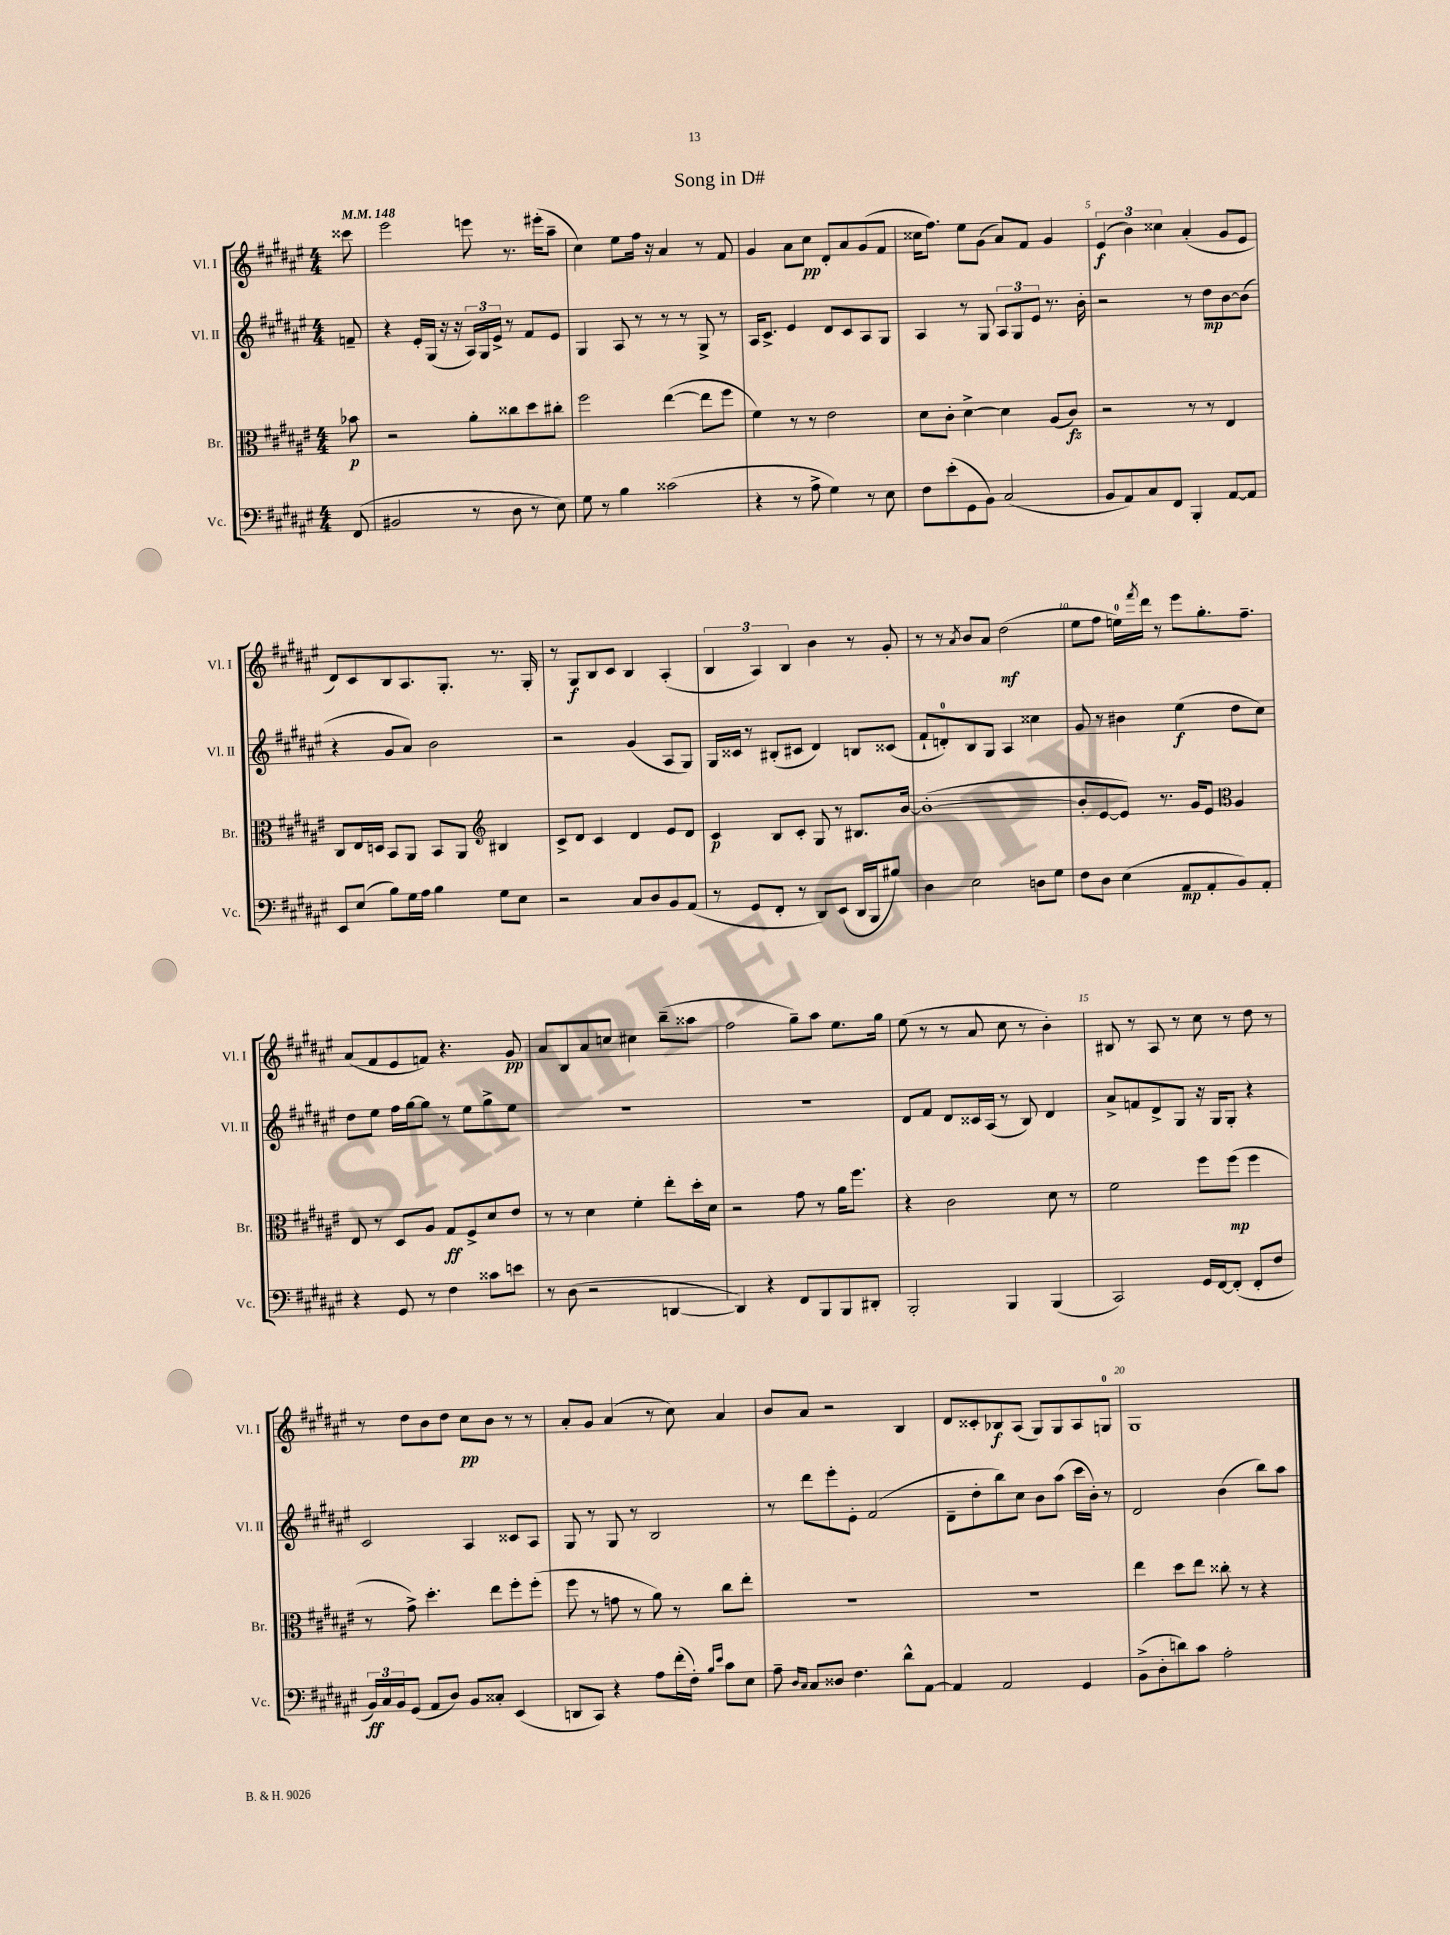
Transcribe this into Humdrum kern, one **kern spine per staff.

**kern	**dynam	**kern	**dynam	**kern	**dynam	**kern	**dynam
*part4	*part4	*part3	*part3	*part2	*part2	*part1	*part1
*staff4	*staff4	*staff3	*staff3	*staff2	*staff2	*staff1	*staff1
*I"Vc.	*	*I"Br.	*	*I"Vl. II	*	*I"Vl. I	*
*I'Vc.	*	*I'Br.	*	*I'Vl. II	*	*I'Vl. I	*
*clefF4	*	*clefC3	*	*clefG2	*	*clefG2	*
*k[f#c#g#d#a#e#]	*	*k[f#c#g#d#a#e#]	*	*k[f#c#g#d#a#e#]	*	*k[f#c#g#d#a#e#]	*
*M4/4	*	*M4/4	*	*M4/4	*	*M4/4	*
*MM148	*	*MM148	*	*MM148	*	*MM148	*
=	=	=	=	=	=	=	=
(8FF#/	.	8b-X\	p	8fn~/	.	8ccc##X\	.
=1	=1	=1	=1	=1	=1	=1	=1
2BB#X/	.	2r	.	4r	.	2eee#\	.
.	.	.	.	16e#'/LL	.	.	.
.	.	.	.	(16G#/JJ	.	.	.
.	.	.	.	16r	.	.	.
.	.	.	.	16r	.	.	.
8r	.	8a#'\L	.	24A#/LL)	.	8eeen\	.
.	.	.	.	24G#/	.	.	.
.	.	.	.	24e#^/JJ	.	.	.
8D#\	.	8cc##X\	.	8r	.	8.r	.
8r	.	8dd#\	.	8f#/L	.	.	.
.	.	.	.	.	.	(16eee#X'\KL	.
8E#\)	.	8cc#X'\J	.	8e#/J	.	8aa#~\J	.
=2	=2	=2	=2	=2	=2	=2	=2
8G#\	.	2ff#\	.	4G#/	.	4cc#\)	.
8r	.	.	.	.	.	.	.
4B\	.	.	.	8A#/	.	8ee#\L	.
.	.	.	.	8r	.	16ff#\Jk	.
.	.	.	.	.	.	16r	.
(2c##X\	.	([4ee#\	.	8r	.	4a#/	.
.	.	.	.	8r	.	.	.
.	.	8ee#\L]	.	8G#^/	.	8r	.
.	.	8ff#\J	.	8r	.	8f#/	.
=3	=3	=3	=3	=3	=3	=3	=3
4r	.	4f#\)	.	16A#/KL	.	4g#/	.
.	.	.	.	8.c#^/J	.	.	.
8r	.	8r	.	4e#/	.	8a#\L	.
8A#^\	.	8r	.	.	.	8cc#\J	pp
4G#\)	.	2e#\	.	8d#/L	.	8d#'/L	.
.	.	.	.	8c#/	.	8a#/	.
8r	.	.	.	8A#/	.	(8g#/	.
8E#\	.	.	.	8G#/J	.	8f#/J	.
=4	=4	=4	=4	=4	=4	=4	=4
8F#\L	.	8d#\L	.	4A#/	.	16cc##X\KL	.
.	.	.	.	.	.	8.ff#\J)	.
(8e#'\	.	8c#'\J	.	.	.	.	.
8GG#\	.	[4d#^\	.	8r	.	8ee#\L	.
8BB\J)	.	.	.	8G#/	.	(8g#\J	.
(2C#/	.	4d#\]	.	12A#/L	.	8a#/L)	.
.	.	.	.	12G#/	.	.	.
.	.	.	.	.	.	8f#/J	.
.	.	.	.	12e#/J	.	.	.
.	.	(8A#/L	.	8.r	.	4g#/	.
.	.	8c#/J)	fz	.	.	.	.
.	.	.	.	16b'\	.	.	.
=5	=5	=5	=5	=5	=5	=5	=5
8BB/L	.	2r	.	2r	.	(6e#/	f
8AA#/)	.	.	.	.	.	.	.
.	.	.	.	.	.	6b\)	.
8C#/	.	.	.	.	.	.	.
.	.	.	.	.	.	6cc##X\	.
8FF#/J	.	.	.	.	.	.	.
4BBB'/	.	8r	.	8r	.	(4a#'/	.
.	.	8r	.	8dd#\L	mp	.	.
[8AA#/L	.	4E#/	.	[8b\	.	8g#/L	.
8AA#/J]	.	.	.	(8b\J]	.	8e#/J	.
!!LO:LB:g=z
=6	=6	=6	=6	=6	=6	=6	=6
8EE#/L	.	8C#/L	.	4r	.	8d#/L)	.
(8E#/J	.	16E#/L	.	.	.	8c#/	.
.	.	16Dn/JJ	.	.	.	.	.
8B\L)	.	8BB/L	.	8g#/L	.	8B/	.
16G#\L	.	8AA#/J	.	8a#/J)	.	8.A#/	.
16A#\JJ	.	.	.	.	.	.	.
4B\	.	8BB/L	.	2b\	.	.	.
.	.	.	.	.	.	8.G#'/J	.
.	.	8AA#/J	.	.	.	.	.
*	*	*clefG2	*	*	*	*	*
8G#\L	.	4B#X/	.	.	.	8.r	.
8E#\J	.	.	.	.	.	.	.
.	.	.	.	.	.	16G#'/	.
=7	=7	=7	=7	=7	=7	=7	=7
2r	.	8c#^/L	.	2r	.	8r	.
.	.	8d#/J	.	.	.	8G#/L	f
.	.	4c#/	.	.	.	8B/	.
.	.	.	.	.	.	8c#/J	.
8C#/L	.	4d#/	.	(4g#/	.	4B/	.
8D#/	.	.	.	.	.	.	.
8BB/	.	8e#/L	.	8A#/L	.	(4A#'/	.
(8AA#/J	.	8d#/J	.	8G#/J)	.	.	.
=8	=8	=8	=8	=8	=8	=8	=8
8r	.	4c#/	p	16G#/LL	.	6B/	.
.	.	.	.	16c##X/JJ	.	.	.
8GG#/L	.	.	.	8r	.	.	.
.	.	.	.	.	.	6A#/)	.
8FF#'/J	.	8B/L	.	(8B#X'/L	.	.	.
.	.	.	.	.	.	6B/	.
8r	.	8c#'/J	.	8c#X/J	.	.	.
8DD#/L)	.	8G#/	.	4d#/)	.	4b\	.
(8EE#/J	.	8r	.	.	.	.	.
16DD#/LL	.	8.B#X/L	.	8Bn/L	.	8r	.
16BBB/J	.	.	.	.	.	.	.
8B#X/J)	.	.	.	(8c##X/J	.	8g#'/	.
.	.	[16b/Jk	.	.	.	.	.
=9	=9	=9	=9	=9	=9	=9	=9
4D#\	.	(1b'_	.	8f#`/L	.	8r	.
.	.	.	.	8dn'/)	.	8r	.
.	.	.	.	.	.	8qa#/	.
2E#\	.	.	.	8B/	.	8b/L	.
.	.	.	.	8G#/J	.	8a#/J	.
.	.	.	.	4A#/	.	(2dd#\	mf
8Dn\L	.	.	.	4cc##X\	.	.	.
8G#\J	.	.	.	.	.	.	.
=10	=10	=10	=10	=10	=10	=10	=10
8F#\L	.	8b'/L]	.	8g#/	.	8ee#\L	.
8D#\J	.	[8e#/	.	8r	.	8ff#\J	.
(4E#\	.	8e#/J])	.	4b#X\	.	16een\LL)	.
.	.	.	.	.	.	8qfff#/	.
.	.	.	.	.	.	16ddd#\JJ	.
.	.	8.r	.	.	.	8r	.
8AA#/L	mp	.	.	(4ee#\	f	8eee#\L	.
.	.	16g#/KL	.	.	.	.	.
8AA#'/	.	8e#/J	.	.	.	8.gg#'\	.
*	*	*clefC3	*	*	*	*	*
8BB/)	.	4A#/	.	8dd#\L	.	.	.
.	.	.	.	.	.	8.ff#~\J	.
8AA#'/J	.	.	.	8cc#\J)	.	.	.
!!LO:LB:g=z
=11	=11	=11	=11	=11	=11	=11	=11
4r	.	8E#/	.	8dd#\L	.	(8a#/L	.
.	.	8r	.	8ee#\J	.	8f#/	.
8GG#/	.	8D#/L	.	16ff#\LL	.	8e#/	.
.	.	.	.	[16gg#\J	.	.	.
8r	.	8A#/J	.	8gg#\J]	.	8fn/J)	.
4F#\	.	8G#/L	ff	8r	.	4.r	.
.	.	8F#^/	.	8ee#\L	.	.	.
8c##X\L	.	8d#/	.	8gg#^\	.	.	.
8en\J	.	8e#/J	.	8ee#\J	.	8g#/	pp
=12	=12	=12	=12	=12	=12	=12	=12
8r	.	8r	.	1r	.	8a#/L	.
(8D#\	.	8r	.	.	.	8B/	.
2r	.	4d#\	.	.	.	8a#/	.
.	.	.	.	.	.	8ccn/J	.
.	.	4f#'\	.	.	.	4cc#X\	.
[4DDn/	.	8ee#'\L	.	.	.	(8bb~\L	.
.	.	16dd#'\L	.	.	.	8aa##X\J	.
.	.	16d#\JJ	.	.	.	.	.
=13	=13	=13	=13	=13	=13	=13	=13
4DD/])	.	2r	.	1r	.	2ff#\	.
4r	.	.	.	.	.	.	.
8FF#/L	.	8g#\	.	.	.	8gg#~\L)	.
8BBB/	.	8r	.	.	.	8aa#\J	.
8BBB/	.	16a#\KL	.	.	.	8.ee#\L	.
.	.	8.ff#\J	.	.	.	.	.
8DD#X'/J	.	.	.	.	.	.	.
.	.	.	.	.	.	16gg#\Jk	.
=14	=14	=14	=14	=14	=14	=14	=14
2BBB'/	.	4r	.	8d#/L	.	(8ee#\	.
.	.	.	.	8f#/J	.	8r	.
.	.	2c#\	.	8d#/L	.	8r	.
.	.	.	.	16c##X/L	.	8a#/	.
.	.	.	.	(16A#/JJ	.	.	.
4BBB/	.	.	.	8r	.	8cc#\	.
.	.	.	.	8B/)	.	8r	.
(4BBB/	.	8d#\	.	4d#/	.	4b'\)	.
.	.	8r	.	.	.	.	.
=15	=15	=15	=15	=15	=15	=15	=15
2CC#/)	.	2f#\	.	8a#^/L	.	8B#X/	.
.	.	.	.	8fn/	.	8r	.
.	.	.	.	8d#^/	.	8A#/	.
.	.	.	.	8G#/J	.	8r	.
16GG#/LL	.	8ff#\L	.	16r	.	8cc#\	.
[16FF#/J	.	.	.	16G#/KL	.	.	.
(8FF#'/J]	.	(8ff#\J	mp	8G#'/J	.	8r	.
8FF#'/L	.	4ff#\	.	4r	.	8dd#\	.
8F#/J	.	.	.	.	.	8r	.
!!LO:LB:g=z
=16	=16	=16	=16	=16	=16	=16	=16
24BB/LL)	ff	8r	.	2c#/	.	8r	.
24C#/	.	.	.	.	.	.	.
24BB/J	.	.	.	.	.	.	.
(8GG#/J	.	8g#^\)	.	.	.	8dd#\L	.
8AA#/L	.	4.dd#'\	.	.	.	8b\	.
8D#/J)	.	.	.	.	.	8dd#\J	.
8BB/L	.	.	.	4A#/	.	8cc#\L	pp
8C##X'/J	.	8ee#\L	.	.	.	8b\J	.
(4EE#/	.	8ff#'\	.	8c##X/L	.	8r	.
.	.	(8ff#'\J	.	8A#/J	.	8r	.
=17	=17	=17	=17	=17	=17	=17	=17
8DDn/L	.	8ff#\	.	8G#/	.	8a#'/L	.
8CC#/J)	.	8r	.	8r	.	8g#/J	.
4r	.	8gn\	.	8G#/	.	(4a#/	.
.	.	8r	.	8r	.	.	.
8A#\L	.	8a#\)	.	2B/	.	8r	.
(16f#'\L	.	8r	.	.	.	8cc#\)	.
16F#'\JJ)	.	.	.	.	.	.	.
16qqB/LL	.	.	.	.	.	.	.
16qqe#/JJ	.	.	.	.	.	.	.
8c#\L	.	8cc#\L	.	.	.	4a#/	.
8E#\J	.	8ee#'\J	.	.	.	.	.
=18	=18	=18	=18	=18	=18	=18	=18
8A#~\	.	1r	.	8r	.	8b/L	.
16qqD#/LL	.	.	.	.	.	.	.
16qqC#/JJ	.	.	.	.	.	.	.
8C#/L	.	.	.	8ddd#\L	.	8a#/J	.
8D##X/J	.	.	.	8eee#'\	.	2r	.
4.F#\	.	.	.	8e#'\J	.	.	.
.	.	.	.	(2f#/	.	.	.
8d#^^\L	.	.	.	.	.	4B/	.
[8AA#\J	.	.	.	.	.	.	.
=19	=19	=19	=19	=19	=19	=19	=19
4AA#/]	.	1r	.	8d#~\L	.	8d#/L	.
.	.	.	.	8dd#'\	.	8c##X'/	.
2AA#/	.	.	.	8bb\)	.	8B-X/	f
.	.	.	.	8cc#\J	.	(8A#/J	.
.	.	.	.	8b\L	.	8G#/L)	.
.	.	.	.	(8aa#\J	.	8G#/	.
4GG#/	.	.	.	16ccc#\LL	.	8A#/	.
.	.	.	.	16b'\JJ)	.	.	.
.	.	.	.	8r	.	8Gn/J	.
=20	=20	=20	=20	=20	=20	=20	=20
(8BB^\L	.	4ee#\	.	2d#/	.	1G#	.
8D#'\	.	.	.	.	.	.	.
8dn\)	.	8dd#\L	.	.	.	.	.
8c#\J	.	8ee#\J	.	.	.	.	.
2A#'\	.	8cc##X'\	.	(4b\	.	.	.
.	.	8r	.	.	.	.	.
.	.	4r	.	8bb\L)	.	.	.
.	.	.	.	8aa#\J	.	.	.
==	==	==	==	==	==	==	==
*-	*-	*-	*-	*-	*-	*-	*-
